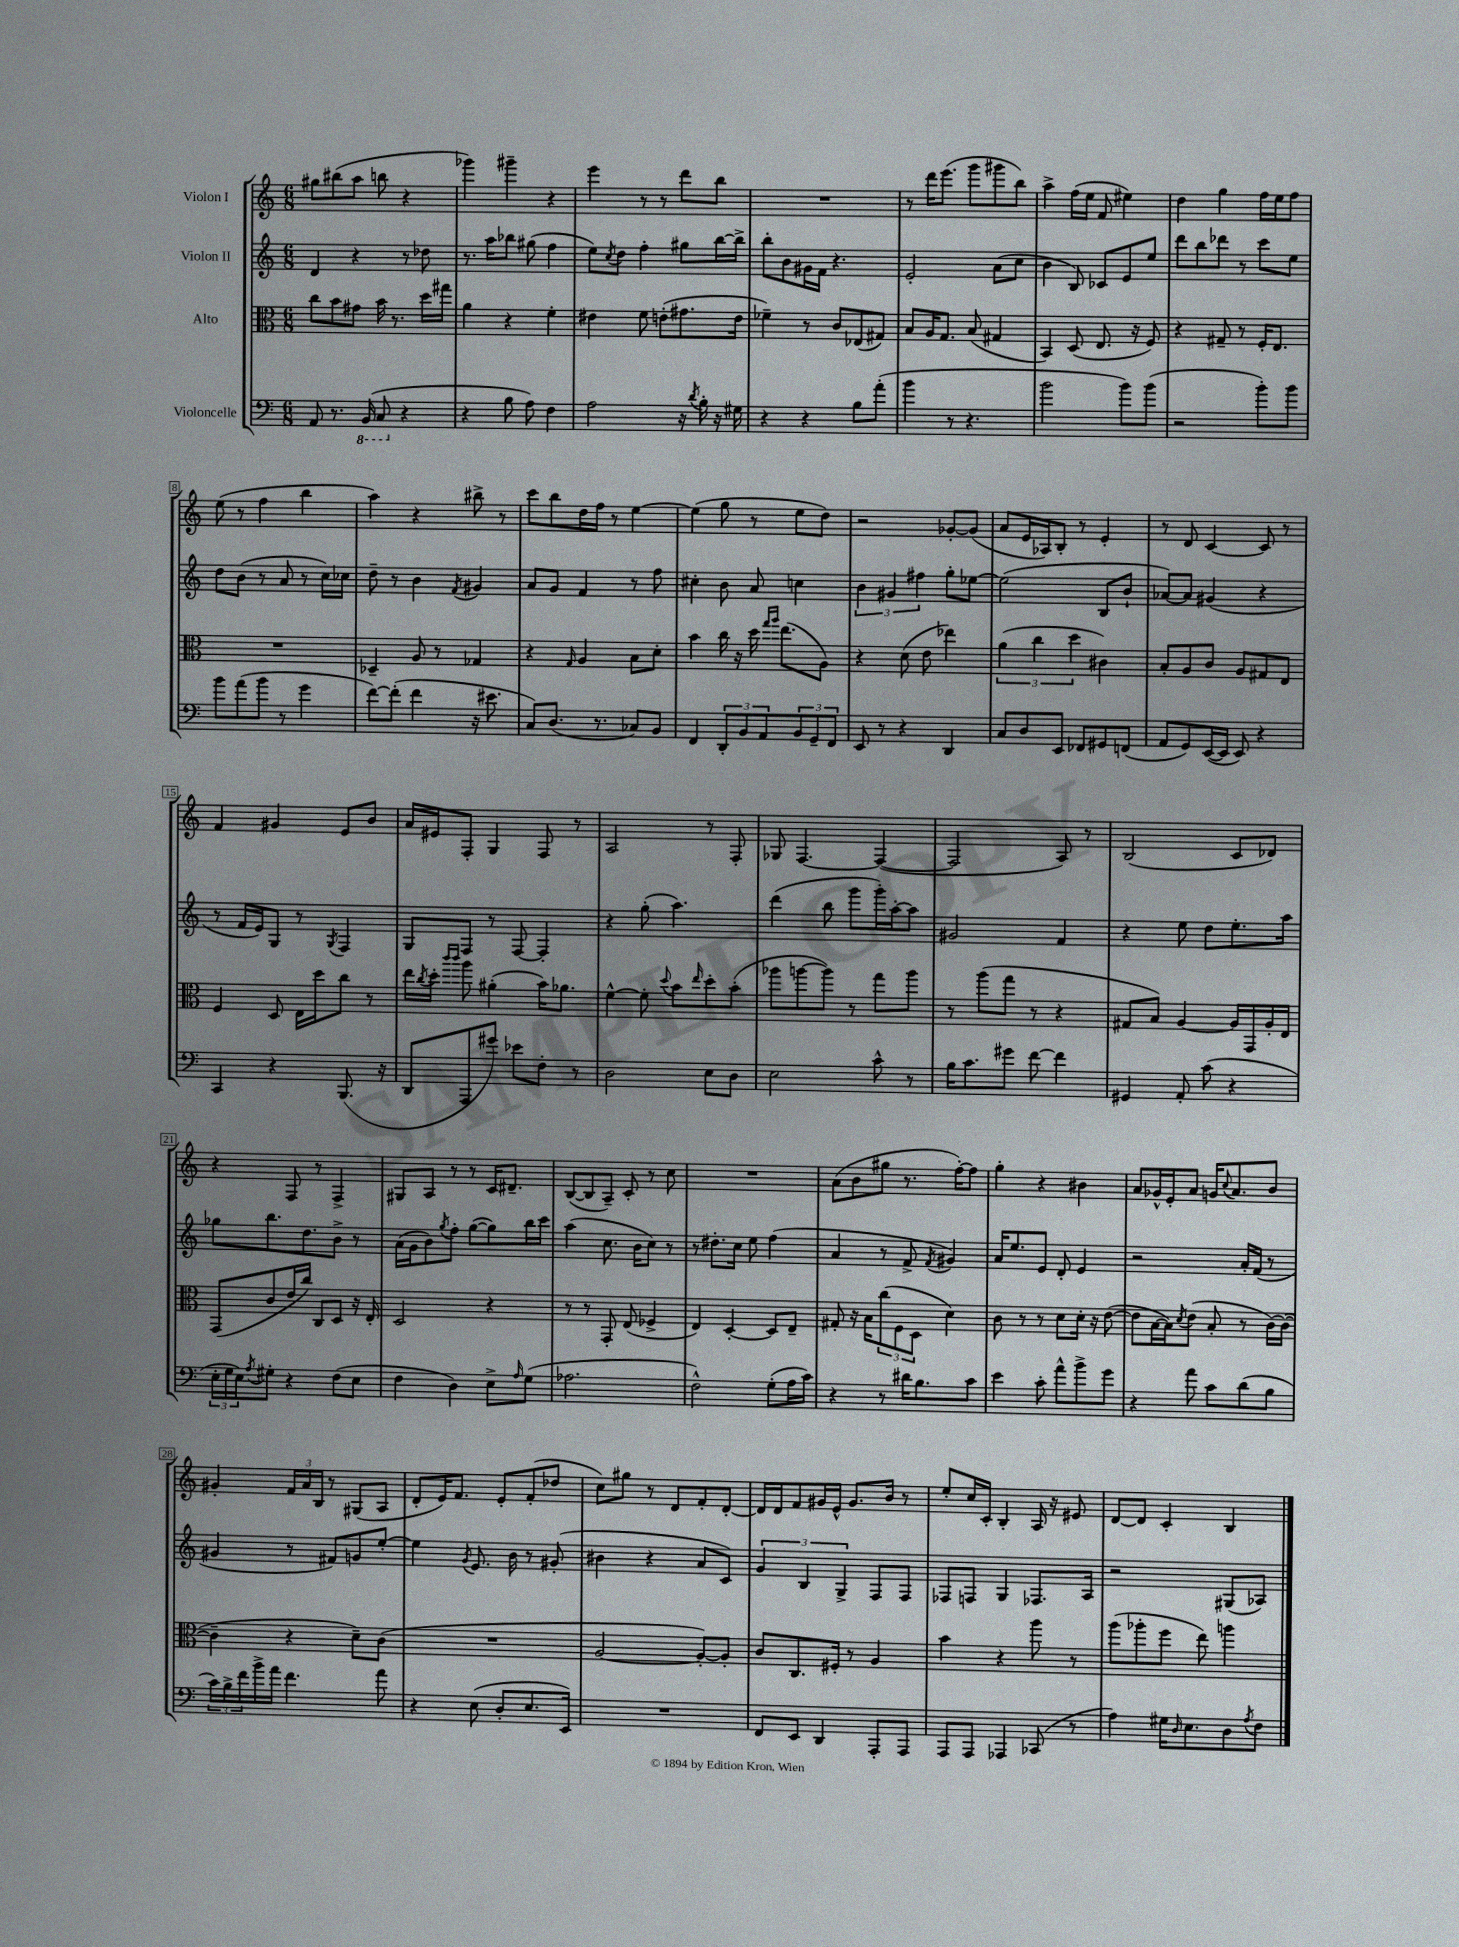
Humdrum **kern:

**kern	**kern	**kern	**kern
*part4	*part3	*part2	*part1
*staff4	*staff3	*staff2	*staff1
*I"Violoncelle	*I"Alto	*I"Violon II	*I"Violon I
*clefF4	*clefC3	*clefG2	*clefG2
*k[]	*k[]	*k[]	*k[]
*M6/8	*M6/8	*M6/8	*M6/8
=1	=1	=1	=1
8AA/	8cc\L	4d/	8gg#X\L
8.r	8b\	.	(8bb#X\
.	8g#X\J	4r	8aa\J
*8ba	*	*	*
(16BBB/	.	.	.
8CC/	16b\	.	8bbn\
.	8.r	.	.
*X8ba	*	*	*
4r	.	8r	4r
.	16dd\LL	8dd-X\	.
.	16gg#X\JJ	.	.
=2	=2	=2	=2
4r	4a\	8.r	4ggg-X\)
.	.	16aa\KL	.
8B\	4r	8bb-X\J	4ggg#X~\
8A\)	.	(8gg#X\	.
4F\	4f'\	4ff\	4r
=3	=3	=3	=3
2A\	4e#X\	8ee\L)	4eee\
.	.	8qcc/	.
.	.	8dd\J	.
.	8f\	4ff'\	8r
.	(8en'\L	.	8r
16r	8.g#X\	8gg#X\L	8ddd\L
8qd/	.	.	.
16B'\	.	.	.
16r	.	[16bb\L	8bb\J
16G#X\	16e\Jk	16bb^\JJ]	.
=4	=4	=4	=4
4r	4f-X~\)	8bb'\L	2.r
.	.	8b\	.
4r	8r	16g#X\L	.
.	.	16f\JJ	.
.	8c/L	4.r	.
8B\L	(8E-X/	.	.
(8a'\J	8G#X/J)	.	.
=5	=5	=5	=5
4b\	8B/L	2e'/	8r
.	16A/K	.	16ddd\KL
.	8.G/J	.	(8.eee\J
8r	.	.	.
4.r	(8B/	.	8ggg\L
.	4G#X/	(8a\L	8ggg#X\
.	.	8cc\J	8bb\J)
=6	=6	=6	=6
2b\	4BB/)	4b\	4aa^\
.	(8D/	8B/)	(16ff\LL
.	.	.	16ee\JJ
.	8.E/	8c-X/L	8f/
8b\L)	.	8e/	4ee#X\)
.	16r	.	.
(8b\J	8F/)	8ee/J	.
=7	=7	=7	=7
2r	4r	8ddd\L	4dd\
.	.	8bb\	.
.	8G#X~/	8ddd-X\J	4gg\
.	8r	8r	.
8b'\L)	16F'/KL	8ccc\L	16ff\LL
.	8.E/J	.	16ee\J
8b\J	.	8ee\J	8ff\J
!!LO:LB:g=z
=8	=8	=8	=8
8b\L	2.r	8dd\L	(8ee\
(8a\	.	(8b\J	8r
8b\J	.	8r	4ff\
8r	.	8a/	.
4g\	.	8r	4bb\
.	.	16cc\LL)	.
.	.	16cc-X\JJ	.
=9	=9	=9	=9
[8f\L)	4D-X~/	8dd~\	4aa\)
(8f'\J]	.	8r	.
4f\	8A/	4b\	4r
.	8r	.	.
.	.	8qf/	.
16r	4G-X/	4g#X/	8bb#X^\
8.e#X\	.	.	.
.	.	.	8r
=10	=10	=10	=10
8C/L)	4r	8a/L	8ccc\L
(8.D/J	.	8g/J	8bb\
.	16qqG/	.	.
.	4A/	4f/	16dd\L
8.r	.	.	16ff\JJ
.	.	.	8r
8C-X/L)	8B\L	8r	[4ee\
8BB/J	8d'\J	8ff\	.
=11	=11	=11	=11
4FF/	4b\	4cc#X'\	(4ee\]
12DD'/L	16cc\	8b\	8gg\
.	16r	.	.
12BB/	.	.	.
.	16dd\	8a/	8r
12AA/	.	.	.
.	16qqgg/LL	.	.
.	16qqaa/JJ	.	.
.	(8.ee\L	.	.
12BB/	.	4ccn\	8ee\L
12GG~/	.	.	.
.	8A\J)	.	8dd\J)
12FF/J	.	.	.
=12	=12	=12	=12
8EE/	4r	6b\	2r
8r	.	.	.
.	.	6g#X/	.
4r	(8d\	.	.
.	.	6ff#X\	.
.	8e\	.	.
4DD/	4ee-X\)	8gg'\L	[8g-X'/L
.	.	[8ee-X\J	(8g-/J]
=13	=13	=13	=13
8C/L	(6a\	(2ee-\]	8a/L
8D/	.	.	16e/L
.	6cc\	.	.
.	.	.	16A-X/J)
8EE/J	.	.	8B'/J
.	6dd\	.	.
8FF-X/L	.	.	8r
8GG#X/	4c#X\)	8B/L	4e'/
(8FFn/J	.	8b`/J	.
=14	=14	=14	=14
8AA/L	8B'/L	[8a-X/L)	8r
8GG/)	8A/	8a-/J]	8d/
([16EE/L	8c/J	(4g#X/	[4c/
16EE/JJ]	.	.	.
8EE/)	8A/L	.	.
4r	8G#X/	4r	8c/]
.	8E/J	.	8r
!!LO:LB:g=z
=15	=15	=15	=15
4CC/	4F/	8r	4f/
.	.	16f/LL	.
.	.	16e/J)	.
4r	8D/	8G/J	4g#X/
.	16E\LL	8r	.
.	16dd\J	.	.
.	.	8qG/	.
(8.BBB/	8cc\J	4F/	8e/L
.	8r	.	8b/J
16r	.	.	.
=16	=16	=16	=16
8DD/L	16ee\LL	8G/L	16a/LL
.	8qcc/	.	.
.	16dd'\JJ	.	16e#X/J
.	16qqccc/LL	.	.
.	16qqccc/JJ	.	.
8AAA/	8aa\	8F/J	8F'/J
8g#X/J)	(4a#X'\	8r	4G/
8e-X\L	.	[8F/	.
8F'\J	16b\KL)	4F'/]	8F/
.	8.a-X\J	.	.
8r	.	.	8r
=17	=17	=17	=17
2D\	[4f^^\	4r	2A/
.	8f'\]	(8gg'\	.
.	8qqdd/	.	.
.	8b\L	4.aa\)	.
.	16qqee/	.	.
8E\L	8dd'\	.	8r
8D\J	(8b'\J	.	8F'/
=18	=18	=18	=18
2E\	8aa-X\L	(4ddd\	8G-X/
.	[8aan\	.	[4.F/
.	8aa\J])	8bb\	.
.	8r	8ggg\L	.
8c^^\	8gg\L	16ggg'\L)	(4F/_
.	.	[16aa'\J	.
8r	8aa\J	8aa\J]	.
=19	=19	=19	=19
16B\KL	8r	2g#X/	2F/]
8.c\	.	.	.
.	(8aa\L	.	.
8g#X\J	8gg\J	.	.
[8f\	8r	.	.
4f\]	4r	4f/	8A/)
.	.	.	8r
=20	=20	=20	=20
4GG#X/	8G#X/L	4r	(2B/
.	8B/J)	.	.
8AA'/	[4A/	8ee\	.
(8c\	.	8dd\L	.
4r	16A/LL]	8.ee'\	8c/L
.	16GG/	.	.
.	16A'/	.	8d-X/J)
.	16E/JJ	16aa\Jk	.
!!LO:LB:g=z
=21	=21	=21	=21
24E'\LL	(8GG/L	8gg-X\L	4r
24G\	.	.	.
24E\J)	.	.	.
8qA/	.	.	.
8G#X'\J	8c/	8.bb\	.
4r	16e/L	.	8F/
.	16cc/JJ)	8.dd\	.
.	8C/L	.	8r
(8F\L	8D/J	8b^\J	4F^/
8E\J	16r	8r	.
.	16E'/	.	.
=22	=22	=22	=22
4F\	2D/	(16a\LL	8G#X/L
.	.	16g\J	.
.	.	8b\)	8A/J
.	.	8qgg/	.
4D\)	.	8ff'\J	8r
.	.	([8gg\L	8r
8E^\L	4r	8gg\])	16c/KL
.	.	.	8.d#X~/J
16qqA/	.	.	.
(8G\J	.	16bb\L	.
.	.	16ccc\JJ	.
=23	=23	=23	=23
2.A-X\	8r	(4aa\	([8B/L
.	8r	.	8B/]
.	8GG'/	8.cc\	8A~/J)
.	(8E/	.	8c'/
.	.	16b\KL	.
.	4F-X^/	8cc\J)	8r
.	.	8r	8cc\
=24	=24	=24	=24
2F^^\)	4E/)	8r	2.r
.	.	8.dd#X'\L	.
.	[4D'/	.	.
.	.	16cc\Jk	.
.	.	8ee\	.
(8G'\L	8D/L]	(4ff\	.
16A\L	8E~/J	.	.
16c\JJ)	.	.	.
=25	=25	=25	=25
4r	8G#X'/	4a/	(8a\L
.	16r	.	8b\
.	16B\KL	.	.
8r	(12cc\	8r	8gg#X\J
.	12F\	.	.
16d#X\KL	.	8f^/	8.r
.	12D\J	.	.
8.B\	.	.	.
.	.	8qf/	.
.	4d\)	4g#X/)	.
.	.	.	[16ff'\KL)
8c\J	.	.	8ff\J]
=26	=26	=26	=26
4e\	8c\	16a/KL	4gg'\
.	.	8.ee/	.
.	8r	.	.
8c'\	8r	8e/J	4r
8a^^\L	8d\L	8d'/	.
8b^\	16d'\Jk	4e/	4b#X\
.	16r	.	.
8g\J	([8e\	.	.
=27	=27	=27	=27
4r	8e\L]	2r	8a/L
.	[16B\L	.	16g-X^^/L
.	16B\J])	.	16e'/J
.	8qd/	.	.
8a\	(8e\J	.	8a/J
8c\L	8B'/	.	16gn/KL
.	.	.	8qqcc/
.	.	.	8.a/
(8d\	8r	16a'/LL	.
.	.	(16f/JJ	.
8B\J	[16c\LL)	8r	8b/J
.	(16c\JJ_	.	.
!!LO:LB:g=z
=28	=28	=28	=28
24c\LL)	4c~\]	4g#X/	4g#X'/
24B^\	.	.	.
24f\	.	.	.
16b^\	.	.	.
16a\JJ	.	.	.
4.f\	4r	8r	24f/LL
.	.	.	24a/
.	.	.	24B/JJ
.	.	8f#X/L)	8r
.	8d~\L)	8gn/	(8G#X/L
8a\	(8c\J	[8ee'/J	8A/J
=29	=29	=29	=29
4r	2.r	4ee\]	8d'/L
.	.	.	16e/K)
.	.	.	8.f/J
.	.	8qg/	.
(8E\	.	8.e/	.
8D'/L	.	.	8e'/L
.	.	16b\	.
8.E/	.	8r	(8f'/
.	.	(8g#X'/	8dd-X/J
16EE/Jk)	.	.	.
=30	=30	=30	=30
2.r	[2A/	4b#X\	8cc\L)
.	.	.	8gg#X\J
.	.	4r	8r
.	.	.	8d/L
.	8A'/L_)	8a/L	8f'/
.	8A'/J]	8c/J)	[8d'/J
=31	=31	=31	=31
8FF/L	8c/L	6g/	16d/LL]
.	.	.	16d/J
8EE/J	8.C/	.	8f/
.	.	6B/	.
4DD/	.	.	16g#X/L
.	16F#X'/Jk	.	16e^^/JJ
.	.	6G^/	.
.	8r	.	8.g#/L
8AAA'/L	4A/	8F/L	.
.	.	.	16b/Jk
8AAA/J	.	8F/J	8r
=32	=32	=32	=32
8AAA/L	4b\	8F-X/L	8ee'/L
8AAA/J	.	8Fn/J	16cc/L
.	.	.	16c'/JJ
4AAA-X/	4r	4G/	4B'/
(8CC-X/	8aa\	8.F-X/L	16A/
.	.	.	16r
8r	8r	.	8e#X/
.	.	16A/Jk	.
=33	=33	=33	=33
4A\)	(8aa\L	2r	[8d/L
.	8aa-X'\	.	8d/J]
16G#X\KL	8ff\J	.	4c'/
16qqD/	.	.	.
8.E\	.	.	.
.	8ee\)	.	.
8D\	4aan\	(8G#X/L	4B/
8qA/	.	.	.
8F\J	.	8A-X/J)	.
==	==	==	==
*-	*-	*-	*-
